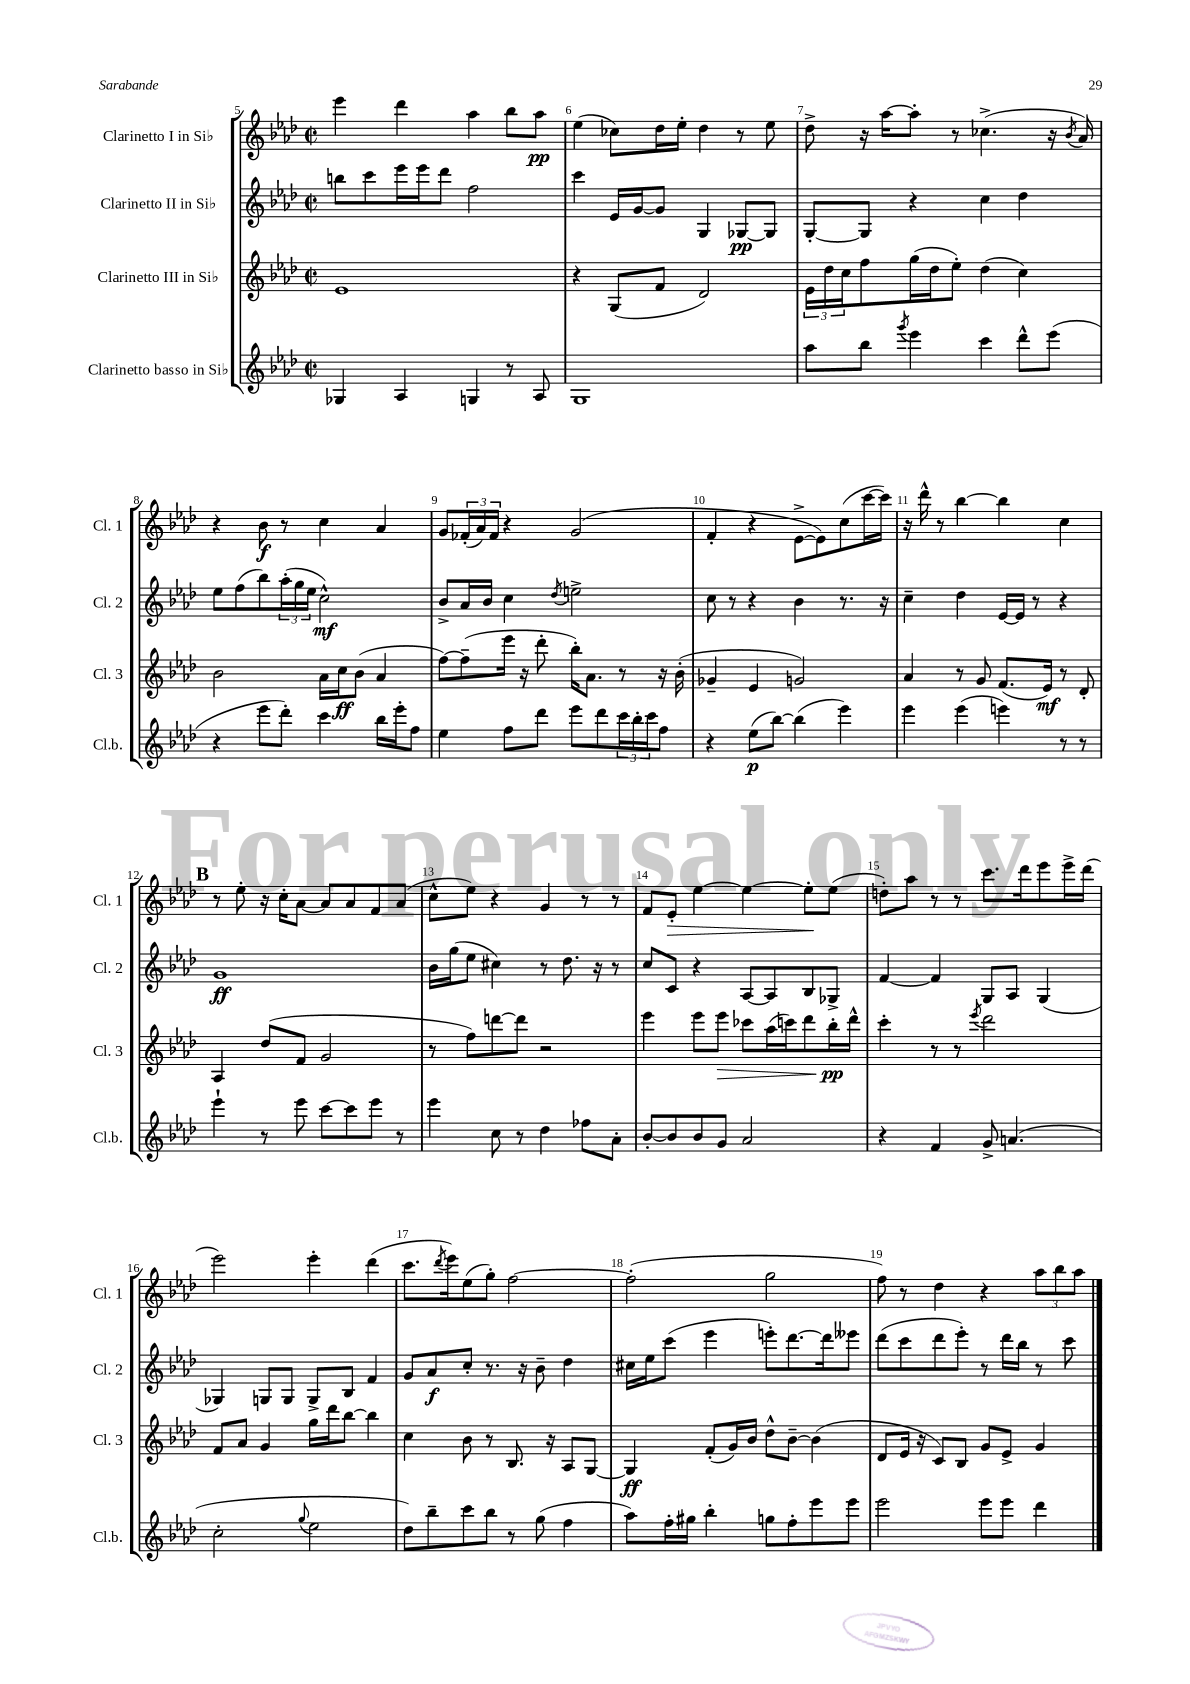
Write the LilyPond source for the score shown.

<<
\new StaffGroup <<
\new Staff = "s0" \with { instrumentName = "Clarinetto I in Sib" shortInstrumentName = "Cl. 1" } {
    \clef treble \key aes \major \defaultTimeSignature \time 2/2
    ees'''4 des'''4 aes''4 bes''8 aes''8\pp |
    ees''4( ces''8) des''16 ees''16-. des''4 r8 ees''8 |
    des''8-> r16 aes''16~ aes''8-. r8 ces''4.->( r16 \acciaccatura { bes'8 } aes'16) |
    r4 bes'8\f r8 c''4 aes'4 |
    g'8 \tuplet 3/2 { fes'16-.( aes'16) fes'16 } r4 g'2( |
    f'4-. r4 ees'8~-> ees'8) c''8( c'''16~ c'''16) |
    r16 des'''16-^ r8 bes''4~ bes''4 c''4 |
    \mark \markup { \bold "B" } r8 ees''8-. r16 c''16-. aes'8~ aes'8 aes'8 f'8 aes'8( |
    c''8-^ ees''8) r4 g'4 r8 r8 |
    f'8 ees'8-.\> ees''4~ ees''4~ ees''8-.\! ees''8( |
    d''8-.) aes''8 r8 r8 c'''8. des'''16 ees'''8 ees'''16-> des'''16( |
    ees'''2) ees'''4-. des'''4( |
    c'''8. \acciaccatura { des'''8 } ees'''16) ees''8( g''8-.) f''2~ |
    f''2-.( g''2 |
    f''8) r8 des''4 r4 \tuplet 3/2 { aes''8 bes''8 aes''8 } \bar "|." |
}
\new Staff = "s1" \with { instrumentName = "Clarinetto II in Sib" shortInstrumentName = "Cl. 2" } {
    \clef treble \key aes \major \defaultTimeSignature \time 2/2
    b''8 c'''8 ees'''16 ees'''16 des'''8 f''2 |
    c'''4 ees'16 g'16~ g'8 g4 ges8~\pp ges8 |
    g8~-. g8 r4 c''4 des''4 |
    ees''8 f''8( bes''8) \tuplet 3/2 { aes''16-.( g''16 ees''16 } c''2-^\mf) |
    bes'8-> aes'16 bes'16 c''4 \acciaccatura { des''8 } e''2-> |
    c''8 r8 r4 bes'4 r8. r16 |
    c''4-- des''4 ees'16~ ees'16 r8 r4 |
    \mark \markup { \bold "B" } g'1\ff |
    bes'16 g''16( ees''8 cis''4) r8 des''8. r16 r8 |
    c''8 c'8 r4 aes8~ aes8 bes8 ges8-> |
    f'4~ f'4 g8 aes8 g4( |
    ges4) g8 g8 g8-> bes8 f'4 |
    g'8 aes'8\f c''8-. r8. r16 bes'8-- des''4 |
    cis''16 ees''16 c'''8( ees'''4 e'''8-.) des'''8.~ des'''16 eeses'''8 |
    des'''8( c'''8 des'''8 ees'''8-.) r8 des'''16 bes''16 r8 c'''8 \bar "|." |
}
\new Staff = "s2" \with { instrumentName = "Clarinetto III in Sib" shortInstrumentName = "Cl. 3" } {
    \clef treble \key aes \major \defaultTimeSignature \time 2/2
    ees'1 |
    r4 g8( f'8 des'2) |
    \tuplet 3/2 { ees'16 des''16 c''16 } f''8 g''16( des''16 ees''8-.) des''4( c''4) |
    bes'2 aes'16 c''16\ff bes'8( aes'4 |
    f''8~) f''8--( ees'''16 r16 des'''8-. bes''16-.) aes'8. r8 r16 bes'16-.( |
    ges'4-- ees'4 g'2) |
    aes'4 r8 g'8 f'8.( ees'16\mf) r8 des'8-. |
    \mark \markup { \bold "B" } aes4 des''8( f'8 g'2 |
    r8 f''8) d'''8~ d'''8 r2 |
    ees'''4 ees'''8 ees'''8\> ces'''8 aes''16( c'''16) des'''8 bes''16-.\pp\! des'''16-^ |
    c'''4-. r8 r8 \acciaccatura { ees'''8 } des'''2 |
    f'8 aes'8 g'4 g''16 des'''16 bes''8~ bes''4 |
    c''4 bes'8 r8 bes8. r16 aes8 g8~ |
    g4\ff f'8-.( g'16) bes'16 des''8-^ bes'8~-- bes'4( |
    des'8 ees'16 r16 c'8) bes8 g'8 ees'8-> g'4 \bar "|." |
}
\new Staff = "s3" \with { instrumentName = "Clarinetto basso in Sib" shortInstrumentName = "Cl.b." } {
    \clef treble \key aes \major \defaultTimeSignature \time 2/2
    ges4 aes4 g4 r8 aes8 |
    g1 |
    aes''8 bes''8 \acciaccatura { g'''8 } ees'''4 c'''4 des'''8-^ ees'''8( |
    r4 ees'''8 des'''8-.) c'''4 bes''16 ees'''16-. f''8 |
    ees''4 f''8 des'''8 ees'''8 des'''8 \tuplet 3/2 { c'''16 bes''16-. c'''16 } f''8 |
    r4 ees''8\p( bes''8~) bes''4( ees'''4) |
    ees'''4 ees'''4( e'''4) r8 r8 |
    \mark \markup { \bold "B" } ees'''4-! r8 ees'''8 c'''8~ c'''8 ees'''8 r8 |
    ees'''4 c''8 r8 des''4 fes''8 aes'8-. |
    bes'8~-. bes'8 bes'8 g'8 aes'2 |
    r4 f'4 g'8-> a'4.( |
    c''2-. \appoggiatura { g''8 } ees''2 |
    des''8) bes''8-- c'''8 bes''8 r8 g''8( f''4 |
    aes''8) f''16-. gis''16 bes''4-. g''8 f''8-. ees'''8 ees'''8 |
    ees'''2 ees'''8 ees'''8 des'''4 \bar "|." |
}
>>
>>
\layout { \context { \Score currentBarNumber = #5 \override BarNumber.break-visibility = ##(#f #t #t) barNumberVisibility = #all-bar-numbers-visible } }
